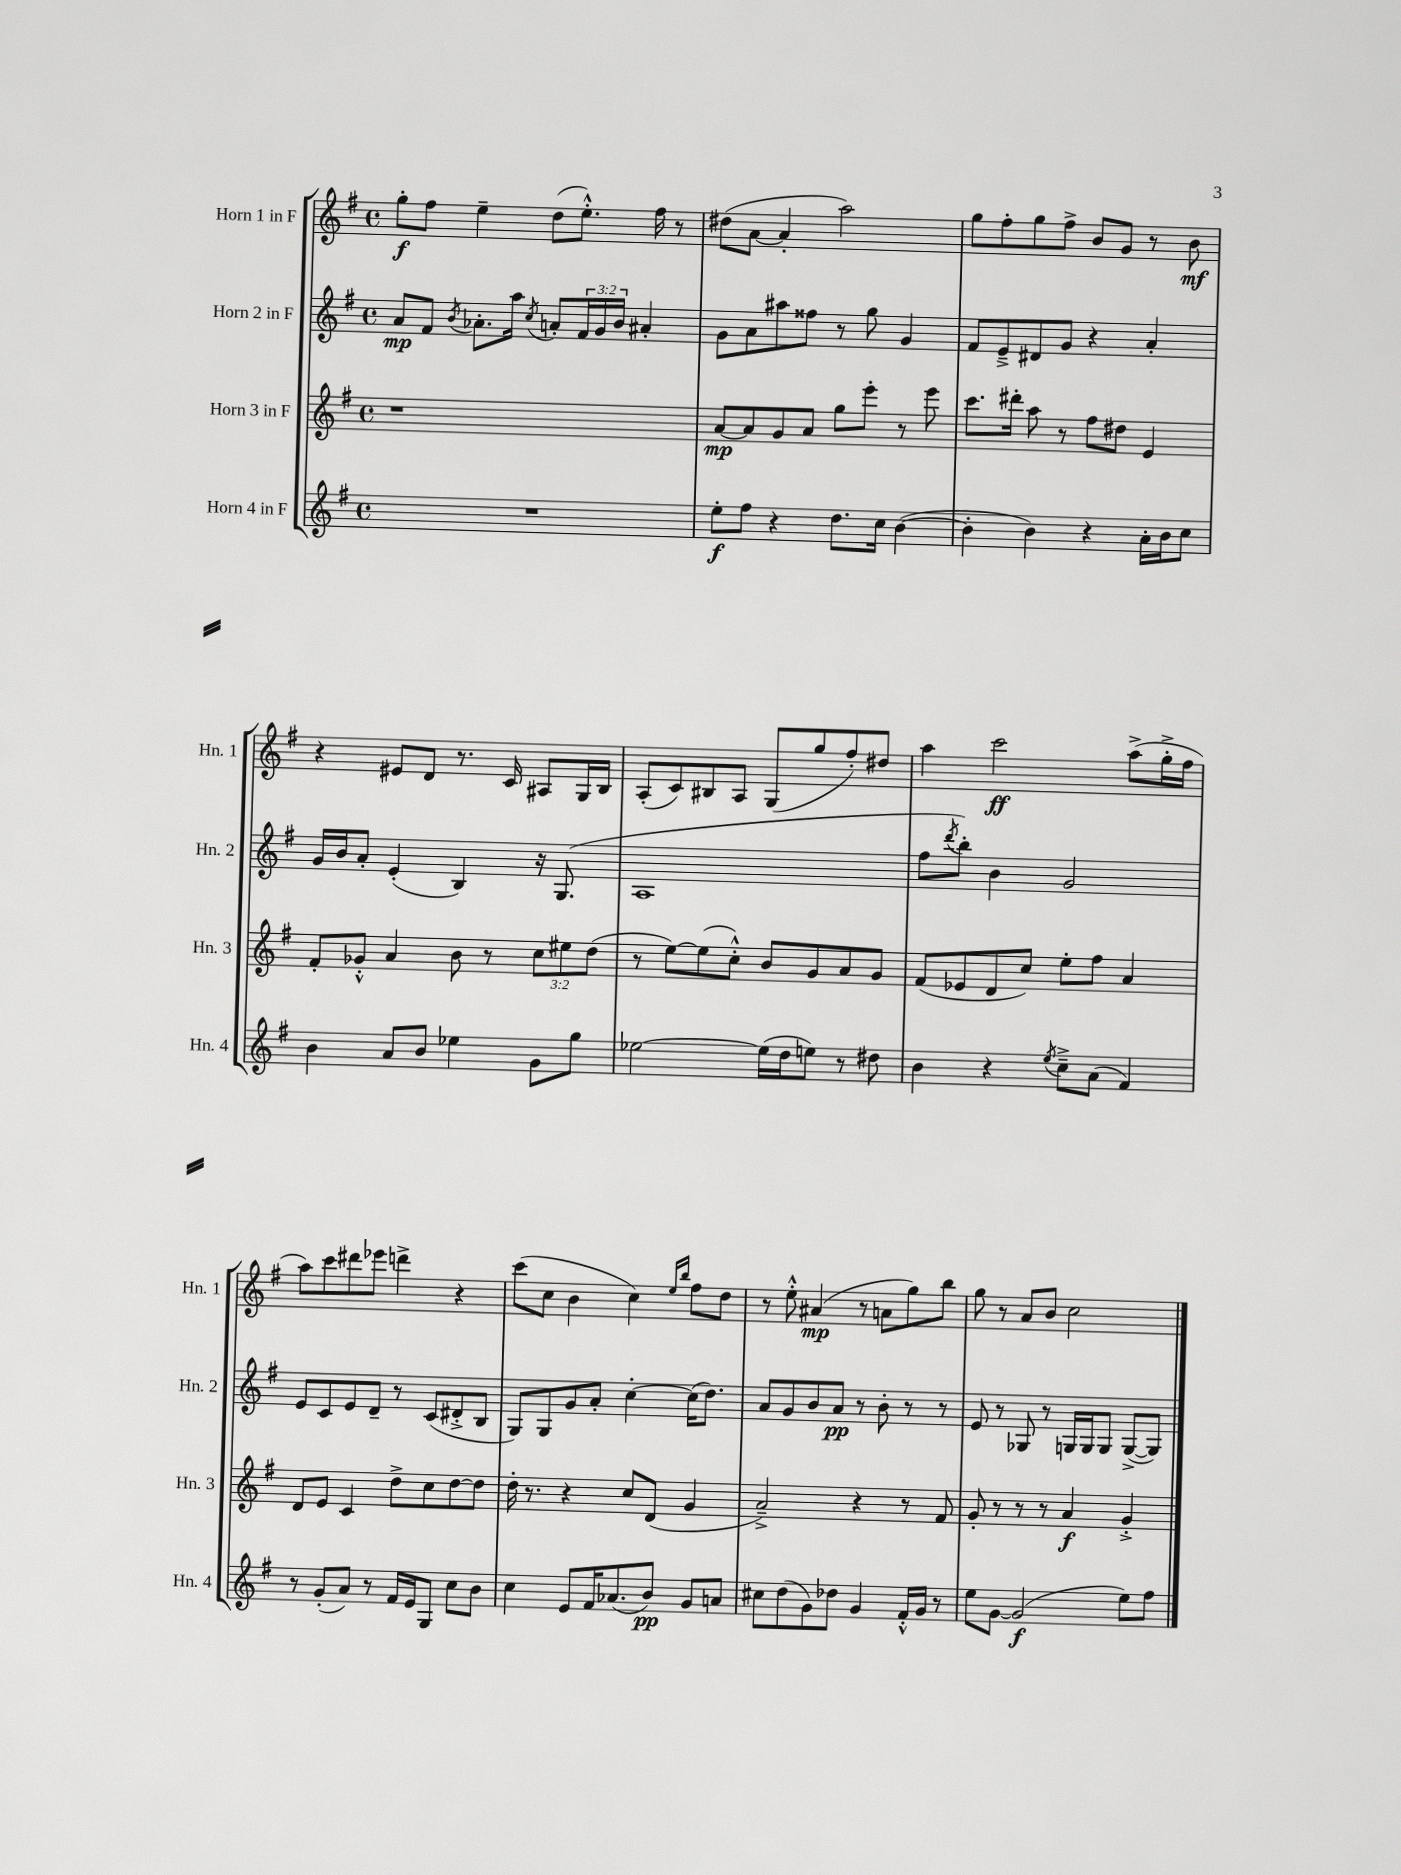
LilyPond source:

<<
\new StaffGroup <<
\new Staff = "s0" \with { instrumentName = "Horn 1 in F" shortInstrumentName = "Hn. 1" } {
    \clef treble \key g \major \defaultTimeSignature \time 4/4
    g''8-.\f fis''8 e''4-- d''8( e''8.-.-^) fis''16 r8 |
    dis''8( a'8~ a'4-. a''2) |
    g''8 fis''8-. g''8 fis''8-> b'8 g'8 r8 b'8\mf |
    r4 eis'8 d'8 r8. c'16 ais8 g16 b16 |
    a8-.( c'8) bis8 a8 g8( g''8 fis''8-.) dis''8 |
    a''4 c'''2\ff a''8->( g''16-.-> fis''16 |
    a''8) c'''8 dis'''8 ees'''8 d'''4-> r4 |
    c'''8( c''8 b'4 c''4) \grace { e''16 b''16 } fis''8 d''8 |
    r8 e''8-.-^ ais'4\mp( r8 a'8 g''8) b''8 |
    g''8 r8 a'8 b'8 c''2 \bar "|." |
}
\new Staff = "s1" \with { instrumentName = "Horn 2 in F" shortInstrumentName = "Hn. 2" } {
    \clef treble \key g \major \defaultTimeSignature \time 4/4 \override Staff.TupletNumber.text = #tuplet-number::calc-fraction-text
    a'8\mp fis'8 \acciaccatura { b'8 } aes'8.-. a''16 \acciaccatura { c''8 } a'8-. \tuplet 3/2 { fis'16 g'16 b'16 } ais'4-. |
    g'8 a'8 ais''8 fisis''8 r8 g''8 g'4 |
    fis'8 e'8---> dis'8 g'8 r4 a'4-. |
    g'16 b'16 a'8-. e'4-.( b4) r16 g8.( |
    a1 |
    fis''8 \acciaccatura { d'''8 } b''8-.) b'4 g'2 |
    e'8 c'8 e'8 d'8-- r8 c'8( dis'8-.-> b8 |
    g8) g8 g'8 a'8-. c''4~-. c''16( d''8.) |
    a'8 g'8 b'8 a'8\pp r8 b'8-. r8 r8 |
    e'8 r8 ges8 r8 g16 g16 g8 g8~->( g8) \bar "|." |
}
\new Staff = "s2" \with { instrumentName = "Horn 3 in F" shortInstrumentName = "Hn. 3" } {
    \clef treble \key g \major \defaultTimeSignature \time 4/4 \override Staff.TupletNumber.text = #tuplet-number::calc-fraction-text
    r1 |
    a'8~\mp a'8 g'8 a'8 g''8 e'''8-. r8 e'''8 |
    c'''8. dis'''16-. a''8 r8 fis''8 dis''8 e'4 |
    fis'8-. ges'8-.-^ a'4 b'8 r8 \tuplet 3/2 { c''8 eis''8 d''8( } |
    r8 e''8~) e''8( c''8-.-^) b'8 g'8 a'8 g'8 |
    fis'8( ees'8 d'8 c''8) e''8-. fis''8 a'4 |
    d'8 e'8 c'4 d''8-> c''8 d''8~ d''8 |
    d''16-. r8. r4 c''8 d'8( g'4 |
    a'2--->) r4 r8 fis'8 |
    g'8-. r8 r8 r8 a'4\f g'4-.-> \bar "|." |
}
\new Staff = "s3" \with { instrumentName = "Horn 4 in F" shortInstrumentName = "Hn. 4" } {
    \clef treble \key g \major \defaultTimeSignature \time 4/4
    R1 |
    e''8-.\f fis''8 r4 d''8. c''16 b'4~( |
    b'4-. b'4) r4 a'16-. b'16 c''8 |
    b'4 a'8 b'8 ees''4 g'8 g''8 |
    ees''2~ ees''16( d''16 e''8) r8 dis''8 |
    b'4 r4 \acciaccatura { e''8 } c''8---> a'8( fis'4) |
    r8 g'8-.( a'8) r8 fis'16 e'16 g8 c''8 b'8 |
    c''4 e'8 fis'16 aes'8.( b'8\pp) g'8 a'8 |
    cis''8 d''8( g'8) des''8 g'4 fis'16-.-^ g'16 r8 |
    e''8 g'8~ g'2\f( e''8) fis''8 \bar "|." |
}
>>
>>
\layout { \context { \Score \remove "Bar_number_engraver" } }
